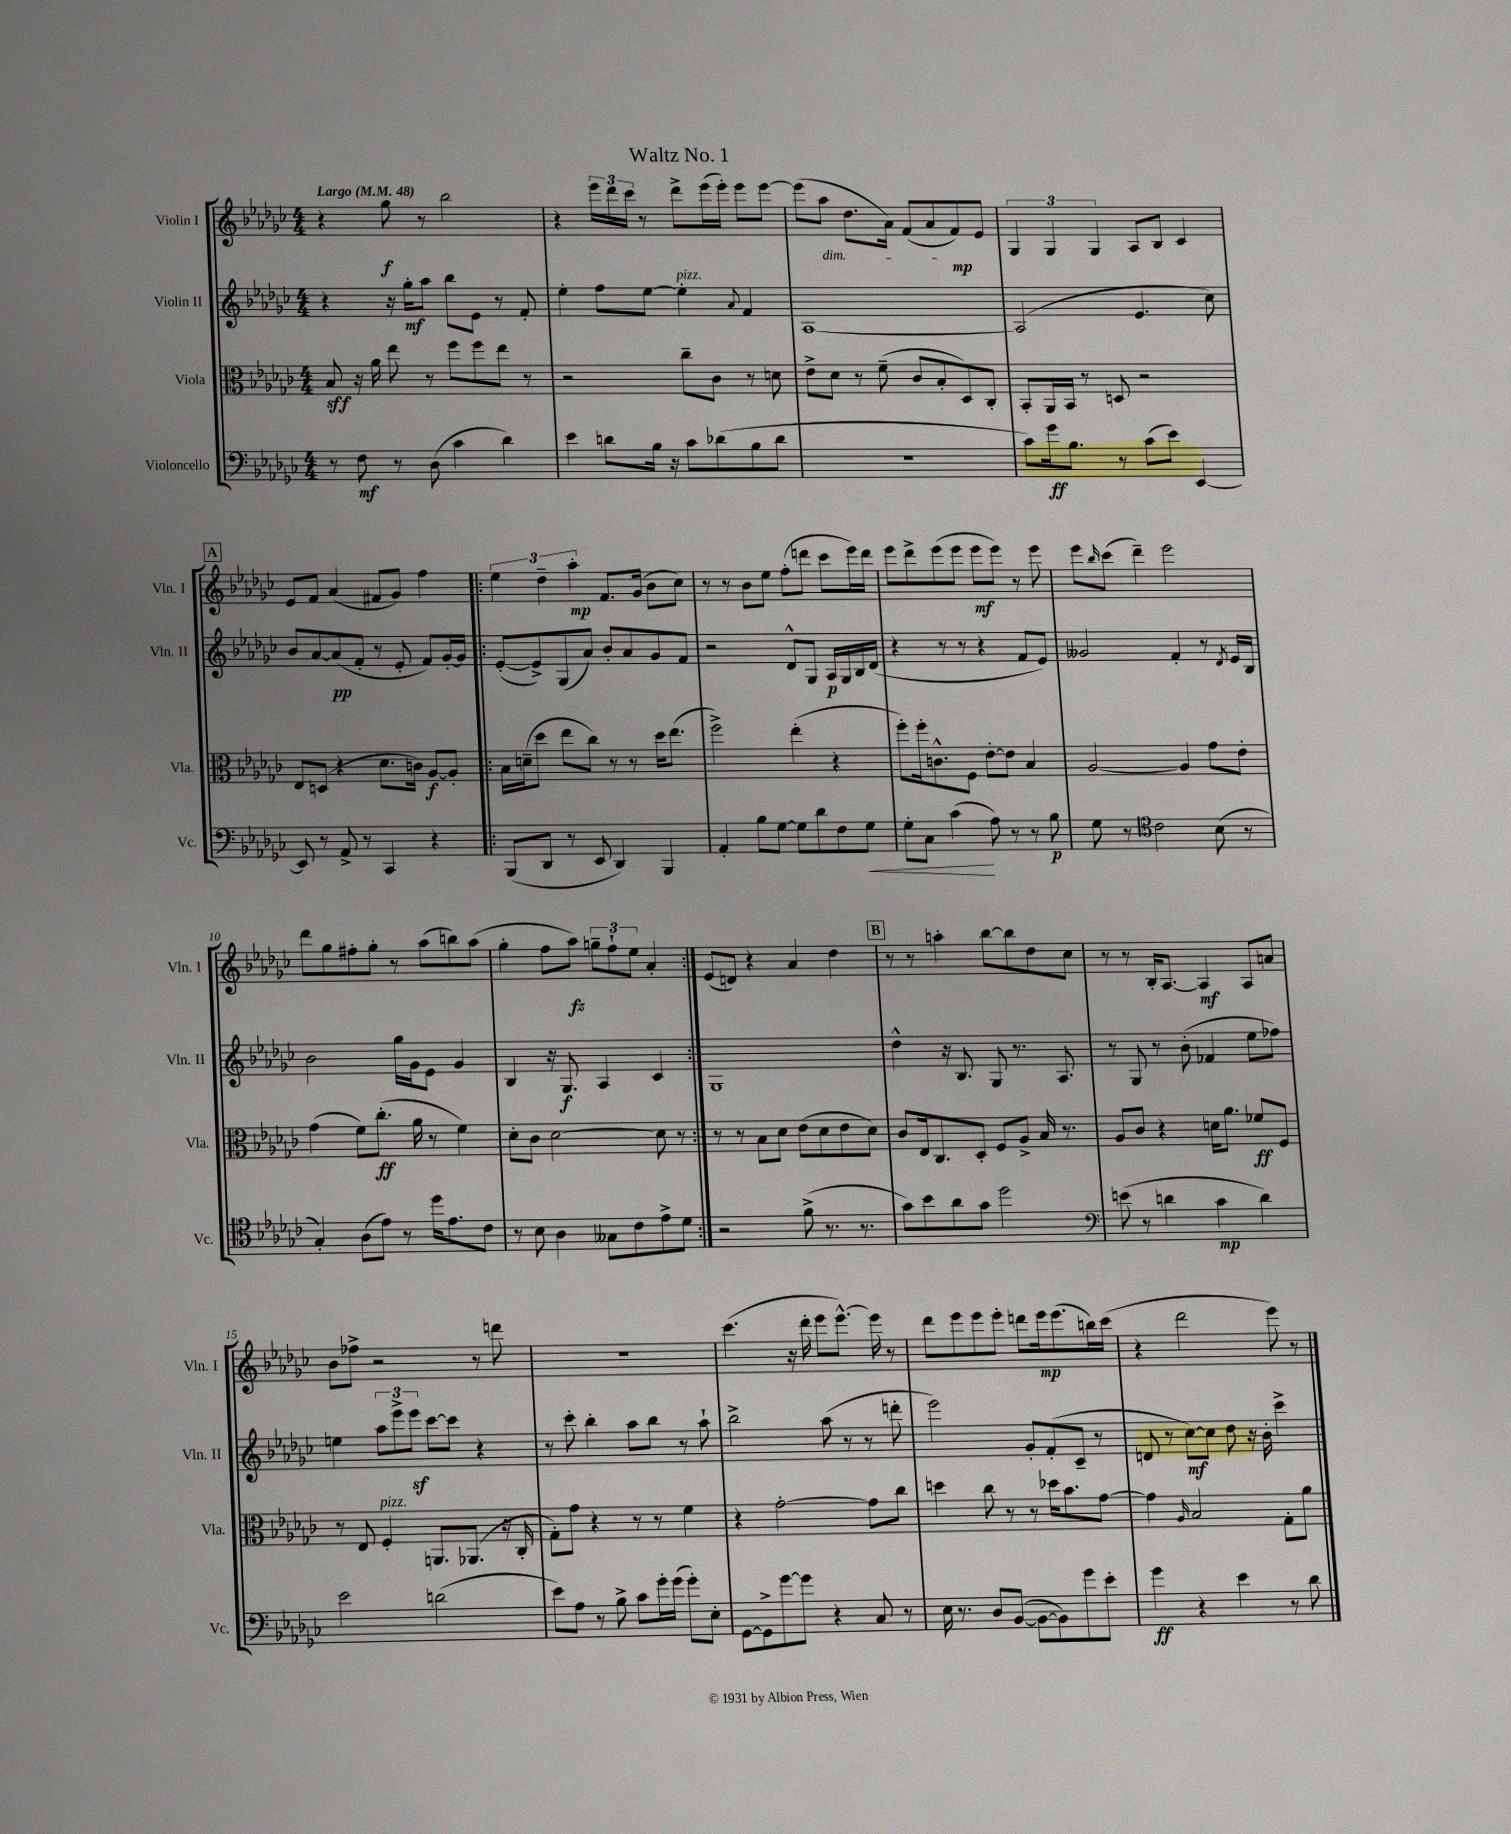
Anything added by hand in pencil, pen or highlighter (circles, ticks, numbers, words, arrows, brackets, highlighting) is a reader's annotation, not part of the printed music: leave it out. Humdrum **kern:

**kern	**kern	**kern	**kern
*staff4	*staff3	*staff2	*staff1
*clefF4	*clefC3	*clefG2	*clefG2
*k[b-e-a-d-g-c-]	*k[b-e-a-d-g-c-]	*k[b-e-a-d-g-c-]	*k[b-e-a-d-g-c-]
*M4/4	*M4/4	*M4/4	*M4/4
*MM48	*MM48	*MM48	*MM48
8r	8B-/	4r	4r
8F\	16r	.	.
.	16a-\	.	.
8r	8ee-\	16r	8gg-\
.	.	16gg-'\LK	.
(8D-\	8r	8aa-\J	8r
4c-\	8ff\L	8bb-\L	2bb-\
.	8ff\	8e-\J	.
4d-\)	8ee-\J	8r	.
.	8r	8f'/	.
=	=	=	=
4e-\	2r	4ee-'\	4r
8d\L	.	8ff\L	24eee-\LL
.	.	.	24ddd-\
.	.	.	24ccc-\JJ
16B-\Jk	.	[8ee-\J	8r
16r	.	.	.
8c-\L	8cc-~\L	4ee-'\]	8ddd-^\L
(8d-\	8c-\J	.	(16eee-\L
.	.	.	16eee-'\JJ)
.	.	8qqa-/	.
8B-\	8r	4f/	8eee-\L
8d-\J	8d\	.	[8eee-\J
=	=	=	=
1r	8e-^\L	[1A-	(8eee-\]L
.	8d-\J	.	8aa-\J
.	8r	.	8.dd-\L
.	(8f~\	.	.
.	.	.	16a-\Jk)
.	8c-/L	.	(8f/L
.	8B-'/	.	8a-/
.	8D-/)	.	8f/)
.	8C-'/J	.	8e-/J
=	=	=	=
8c-\L)	8BB-'/L	(2A-/]	6G-/
16g-\k	16AA-/L	.	.
.	.	.	6G-/
8.B-\J	16BB-/JJ	.	.
.	8r	.	.
.	.	.	6G-/
8r	8D/	.	.
(8c-\L	2r	4.e-/	8A-/L
8e-\J)	.	.	8B-/J
[4EE-/	.	.	4c-/
.	.	8cc-\)	.
=	=	=	=
8EE-/]	8E-/L	8b-/L	8e-/L
8r	(8D/J	[8a-/	8f/J
8AA-^/	4r	(8a-/]	(4a-/
8r	.	8f'/J	.
4CC-/	8.d-\L	8r	8f#/L
.	.	8e-'/	8g-/J)
.	16c\Jk)	.	.
4r	[8A-/L	8f/L)	4ff\
.	8A-'/]J	[16g-'/L	.
.	.	16g-/]JJ	.
=!|:	=!|:	=!|:	=!|:
(8BBB-/L	16B-\LL	([8e-'/L	6ee-\
.	(16d~\J	.	.
8DD-/J	8dd-\J	8e-^/])	.
.	.	.	6dd-~\
8r	8ee-\L	(8G-/	.
.	.	.	6aa-'\
8EE-/	8cc-\J)	8a-/J)	.
4DD-/)	8r	8b-'/L	8.f/L
.	8r	8a-/	.
.	.	.	(16g-/Jk
4BBB-/	16dd-\LK	8g-/	8b-\L
.	(8.ee-\J	.	.
.	.	8f/J	8cc-\J)
=	=	=	=
4AA-'/	2ff^\)	2r	8r
.	.	.	8r
8B-\L	.	.	8b-\L
[8G-\J	.	.	8ee-\J
8G-\]L	(4ee-'\	8d-^^/L	(8ff'\L
8d-\	.	8G-/J	8ddd\J
8F\	4r	16A-/LL	8ccc-\L
.	.	16G-/	.
8G-\J	.	16B-/	16eee-\L)
.	.	(16d-/JJ	16ddd\JJ
=	=	=	=
8G-'\L	8ff'\L)	4r	8eee-\L
8C-\J	16ff'\k	.	8ddd-^\
.	8.c^^\	.	.
(4c-\	.	8r	(8eee-\
.	8F\J	8r	8eee-\J
8A-\)	[8e-'\L	4r	8eee-\L
8r	8e-\]J	.	8eee-\J)
8r	4B-/	8f/L	8r
8B-\	.	8e-/J)	8eee-\
=	=	=	=
8G-\	[2A-/	2g--/	8eee-\L
.	.	.	16qqbb-/
8r	.	.	(8ccc-\J
*clefC4	*	*	*
2c-\	.	.	4ddd-~\)
.	4A-/]	4f'/	2eee-\
(8B-\	8g-\L	8r	.
.	.	8qd-/	.
8r	8e-'\J	16e-/LL	.
.	.	16B-/JJ	.
=	=	=	=
4G-'/)	(4g-\	2b-\	8ddd-\L
.	.	.	8gg-\
(8A-\L	8f\L)	.	8ff#'\
8e-\J)	(8.cc-'\J	.	8gg-'\J
8r	.	16gg-\LL	8r
.	16a-\	16g-\J	.
16dd-\LK	8r	8e-\J	(8aa-\L
8.e-\	.	.	.
.	4f\)	4g-/	8bb\)
8c-\J	.	.	(8aa-\J
=	=	=	=
8r	8d-'\L	4B-/	4gg-'\
8B-\	8c-\J	.	.
4A-\	[2d-\	16r	8ff\L
.	.	8.G-/	.
.	.	.	8aa-\J)
8G--\L	.	4A-/	12gg~\L
.	.	.	12ff`\
8c-\	.	.	.
.	.	.	12ee-\J
8e-^\	8d-\]	4c-/	4a-'/
8d-\J	8r	.	.
=:|!	=:|!	=:|!	=:|!
2r	8r	1G-	(8e-/L
.	8r	.	8d/J)
.	8B-\L	.	4r
.	8d-\J	.	.
(8f^\	(8e-\L	.	4a-/
8.r	8d-\	.	.
.	8e-\	.	4dd-\
8.r	.	.	.
.	8d-\J)	.	.
=	=	=	=
8g-\L)	8c-/L	4dd-^^\	8r
8b-\	16E-/k	.	8r
.	8.C-/	.	.
8a-\	.	16r	4aa'\
.	.	8.B-/	.
8g-\J	8D-'/J	.	.
2dd-\	8F/L	8G-/	[8bb-\L
.	8A-^/J	8.r	8bb-\]
.	16B-/	.	8dd-\
.	8.r	8.A-/	.
.	.	.	8cc-\J
=	=	=	=
*clefF4	*	*	*
(8e\	8A-/L	8r	8r
8r	8c-/J	8G-/	8r
4d\	4r	8r	16B-'/LK
.	.	.	[8.A-/J
.	.	(8b-'\	.
4c-\	16d\LK	4f-/	4A-/]
.	8.a-\J	.	.
4d\)	8f-/L	8ee-\L	8A-/L
.	8F/J	8ff-\J)	8a/J
=	=	=	=
2e-\	8r	4ee\	8b-\L
.	8E-/	.	8ff-^\J
.	4F'/	12aa-\L	2r
.	.	12eee-^\	.
.	.	12eee-\J	.
(2d\	8.AA/L	[8ccc-\L	.
.	.	8ccc-\]J	.
.	(8.AA-/J	.	.
.	.	4r	8r
.	16r	.	8ddd\
.	16C-'/	.	.
=	=	=	=
8e-\L)	8G-'\L)	8r	1r
8A-\J	8g-\J	8ccc-'\	.
8r	4r	4bb-'\	.
8B-^\	.	.	.
8c-\L	8r	8aa-\L	.
16g-'\L	8r	8bb-\J	.
(16g-\JJ	.	.	.
8g-'\L)	4f\	8r	.
8E-'\J	.	8aa-`\	.
=	=	=	=
[8GG-\L	4r	2bb-^\	(4.ccc-\
8GG-^\]	.	.	.
[8g-\	[2g-'\	.	.
8g-\]J	.	.	16r
.	.	.	16ddd-'\
4r	.	(8aa-\	8eee-\L
.	.	8r	[8.eee-^^\J)
8C-/	8g-\]L	8r	.
.	.	.	16eee-\]
8r	8cc-\J	8ddd'\	8r
=	=	=	=
16E-\	4dd\	2eee-\)	8ddd-\L
8.r	.	.	.
.	.	.	8eee-\
8D-/L	8cc-\	.	8eee-\
([8BB-/J	8r	.	8eee-'\J
8BB-\_L	8r	8g-'/L	8ddd\L
8BB-\])	16dd-\LK	(8f'/	16eee-\k
.	8.b-\	.	(8.eee-\
8g-\	.	8c-~/J	.
8e-'\J	[8g-\J	8r	16bb\L)
.	.	.	(16ccc-\JJ
=	=	=	=
4g-\	4g-\]	8d/	4r
.	.	8r	.
.	16qqA-/	.	.
4r	2B-/	[8cc-\L)	2ddd-\
.	.	8cc-\]J	.
4e-\	.	8dd-\	.
.	.	16r	.
.	.	16b-'\	.
8r	8G-'\L	4ccc-^\	8eee-\)
8d-\	8a-\J	.	8r
==	==	==	==
*-	*-	*-	*-
